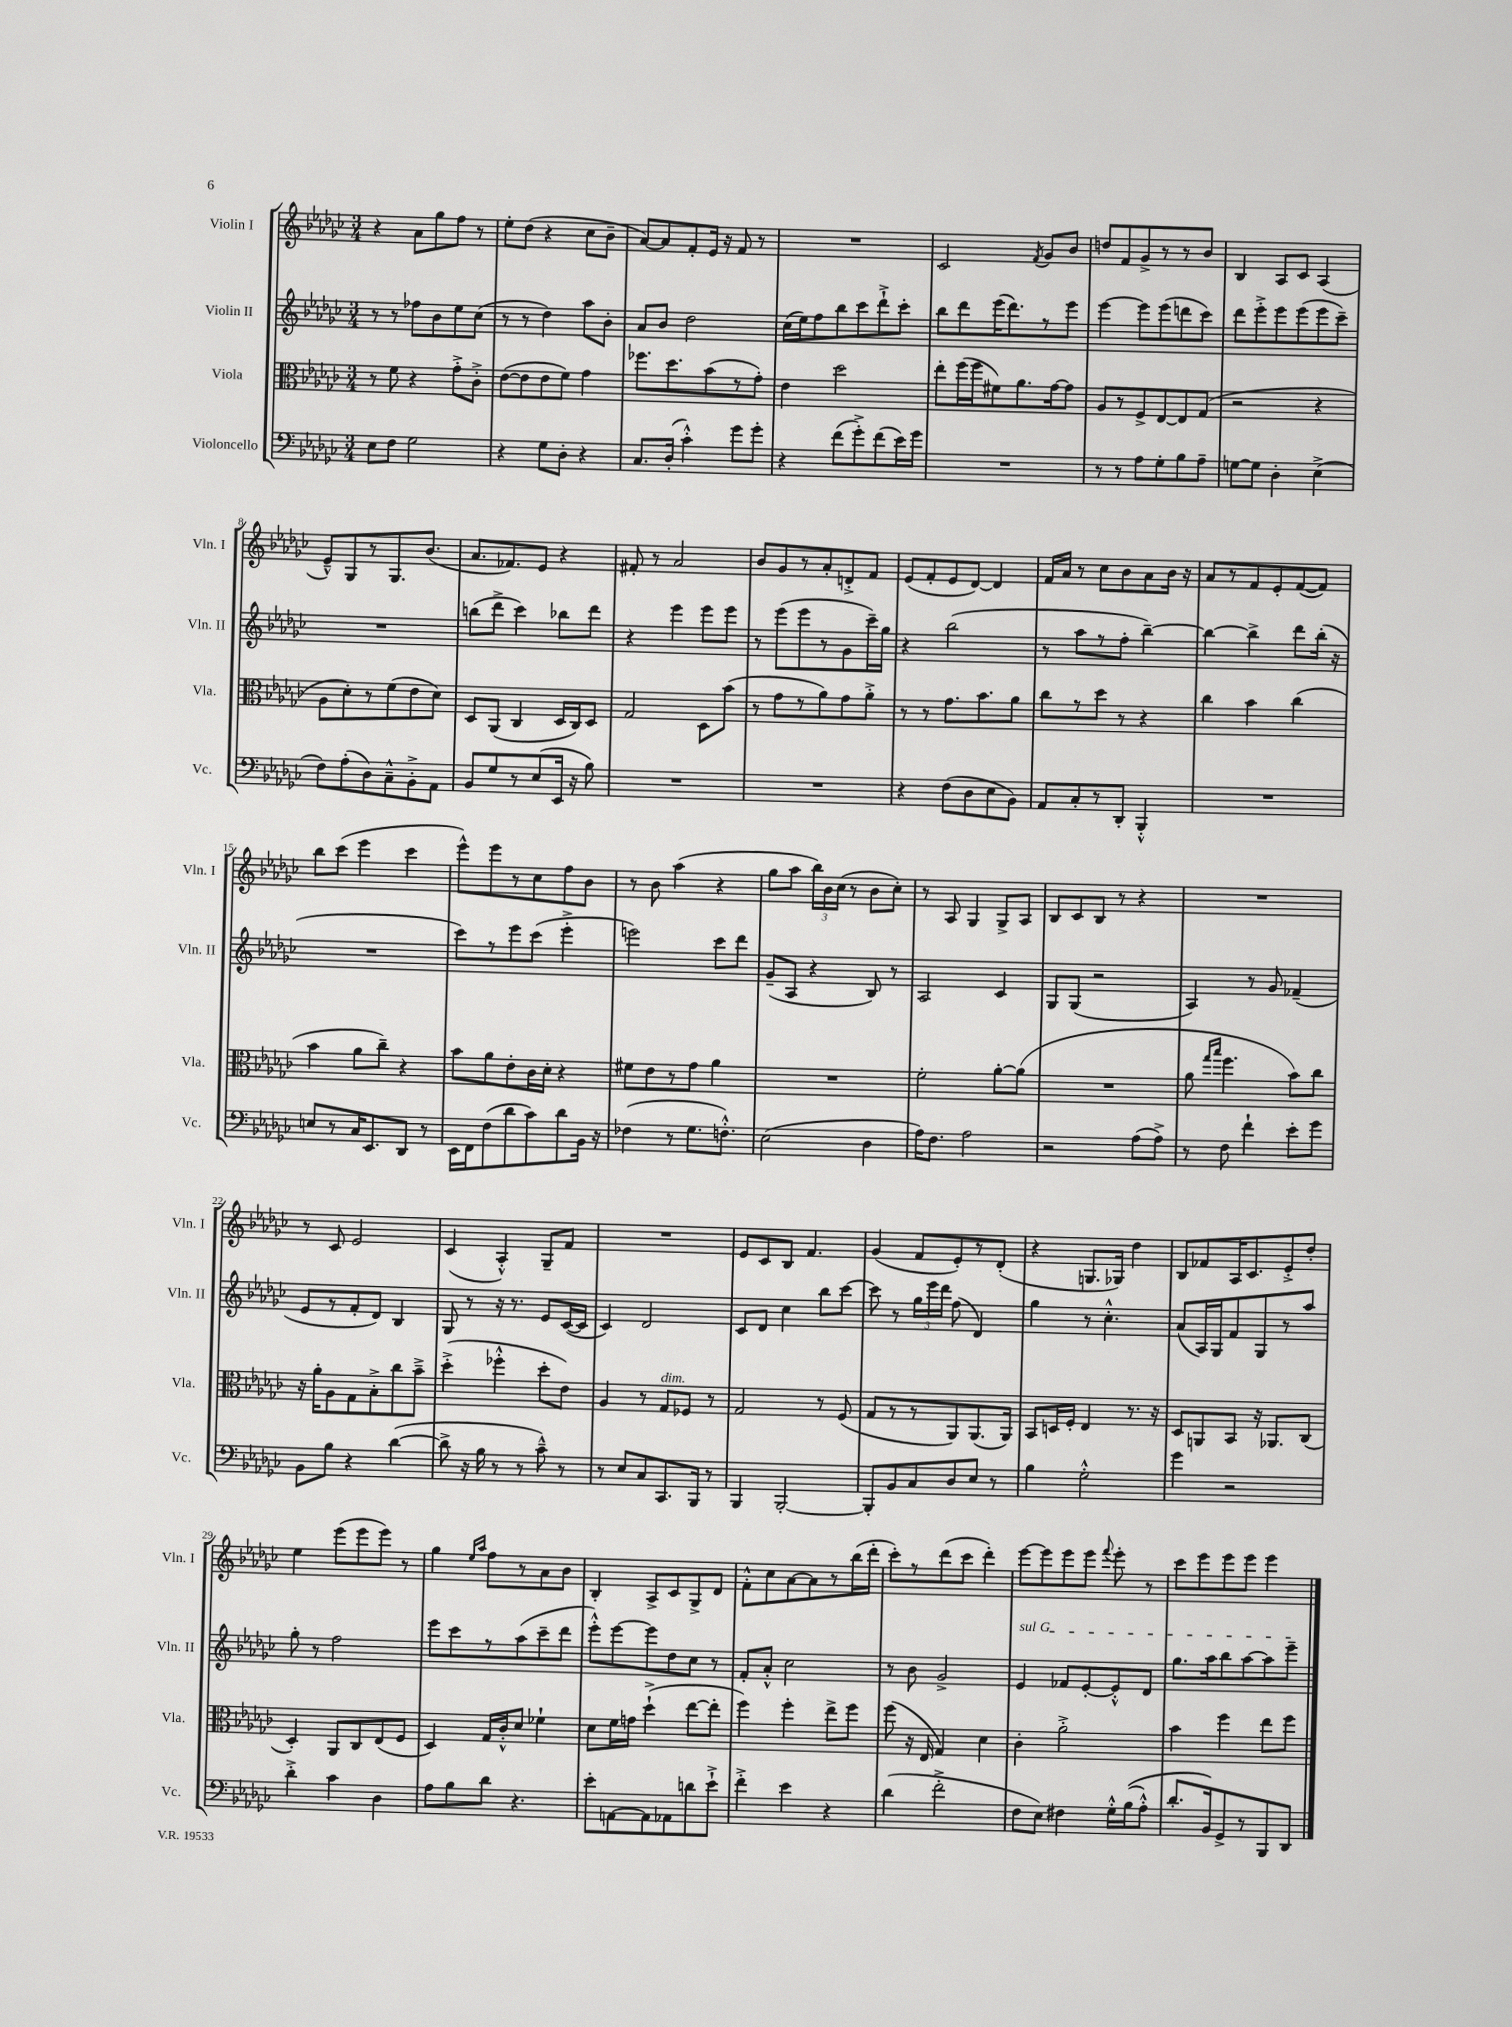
<<
\new StaffGroup <<
\new Staff = "s0" \with { instrumentName = "Violin I" shortInstrumentName = "Vln. I" } {
    \clef treble \key ges \major \numericTimeSignature \time 3/4
    \autoBeamOff r4 aes'8[ ges''8 f''8] r8 |
    ees''8[-. des''8]( r4 ces''8[ bes'8]-- |
    aes'8[~) aes'8 f'8-. ees'16] r16 f'8 r8 |
    R2. |
    ces'2 \acciaccatura { f'8 } ges'8[ bes'8] |
    d''8[ f'8 ges'8-> r8 r8 bes'8] |
    bes4 aes8[ ces'8] aes4( |
    ees'8[---^) ges8 r8 ges8. bes'8.]( |
    aes'8.[ fes'8.) ees'8] r4 |
    fis'8-. r8 aes'2 |
    bes'8[ ges'8 r8 aes'8-. d'8-.-> f'8] |
    ees'8[( f'8-. ees'8 des'8]~) des'4 |
    f'16[ aes'16] r8 ces''8[ bes'8 aes'8 bes'16] r16 |
    aes'8[ r8 f'8 ees'8-. f'8~( f'8]) |
    bes''8[ ces'''8]( ees'''4 ces'''4 |
    ees'''8[-^) ees'''8 r8 ces''8 f''8 bes'8] |
    r8 bes'8 aes''4( r4 |
    ges''8[ aes''8] \tuplet 3/2 { bes''16[) bes'16 ces''16]( } r8 bes'8[ ces''8]-.) |
    r8 aes8 ges4 ges8[-> aes8] |
    bes8[ ces'8 bes8] r8 r4 |
    R2. |
    r8 ces'8 ees'2 |
    ces'4( aes4-.-^) ges8[-- f'8] |
    R2. |
    ees'8[ ces'8 bes8] f'4. |
    ges'4( f'8[ ees'8-.) r8 des'8]-.( |
    r4 g8.[ ges16]) des''4 |
    bes8[ fes'8 aes16 ces'8. ees'8-.-> des''8]-. |
    ees''4 ees'''8[( ees'''8 ees'''8]) r8 |
    ges''4 \grace { ees''16[ aes''16] } f''8[ r8 aes'8 bes'8] |
    bes4-. aes8[-> ces'8 ges8-> des'8] |
    f'8[-.-^ ces''8 aes'8~ aes'8 r8 bes''16( des'''16]-. |
    ces'''8[-.) r8 des'''8( ces'''8] des'''4-.) |
    ees'''8[~ ees'''8 ees'''8 ees'''8] \appoggiatura { f'''8 } ees'''8-. r8 |
    ces'''8[ ees'''8 ees'''8 ees'''8] ees'''4 \bar "|." |
}
\new Staff = "s1" \with { instrumentName = "Violin II" shortInstrumentName = "Vln. II" } {
    \clef treble \key ges \major \numericTimeSignature \time 3/4
    \autoBeamOff r8 r8 fes''8[ bes'8 ees''8 ces''8]( |
    r8 r8 des''4) aes''8[ bes'8]-. |
    aes'8[ bes'8] des''2 |
    ces''16[( ees''16) f''8 bes''8 ces'''8 des'''8-!-> ces'''8]-. |
    bes''8[ des'''8 ees'''16( des'''8.) r8 ees'''8] |
    ees'''4~ ees'''8[ ees'''8( d'''8 ces'''8]) |
    des'''8[ ees'''8-.-> ees'''8 ees'''8( ees'''8 ces'''8]--) |
    R2. |
    b''8[( des'''8]-> ces'''4) bes''8[ des'''8] |
    r4 ees'''4 ees'''8[ ees'''8] |
    r8 ees'''8[( ees'''8 r8 ges'8 ces'''16--) ges''16] |
    r4 bes''2( |
    r8 aes''8[ r8 f''8]-. bes''4~--) |
    bes''4~ bes''4-> des'''8[ bes''16]-.( r16 |
    R2. |
    ces'''8[) r8 ees'''8 ces'''8]( ees'''4-.-> |
    e'''2) ces'''8[ des'''8] |
    ges'8[--( aes8] r4 bes8) r8 |
    aes2 ces'4 |
    ges8[ ges8]( r2 |
    aes4) r8 ges'8 fes'4--( |
    ees'8[ r8 f'8-. des'8]) bes4 |
    ges8 r8 r16 r8. ees'8[ ces'16~( ces'16] |
    ces'4) des'2 |
    ces'8[ des'8] ces''4 bes''8[ ces'''8]~ |
    ces'''8 r8 \tuplet 3/2 { ges''16[ ees'''16 des'''16] } f''8( des'4) |
    ges''4 r8 ces''4.-.-^ |
    aes'8[( aes16) ges16 f'8 ges8 r8 aes''8] |
    ges''8-. r8 f''2 |
    ees'''8[ ces'''8 r8 aes''8( ces'''8-- des'''8] |
    ees'''8[-.-^) ees'''8~ ees'''8 des''8 ces''8] r8 |
    f'8[-. aes'8]-.-^ ces''2 |
    r8 bes'8 ges'2-> |
    \once \override TextSpanner.bound-details.left.text = \markup { \italic "sul G" } ees'4\startTextSpan fes'8[ ees'8~-. ees'8-.-^ des'8] |
    ges''8.[ aes''16 bes''8 aes''8~ aes''8 ees'''8]--\stopTextSpan \bar "|." |
}
\new Staff = "s2" \with { instrumentName = "Viola" shortInstrumentName = "Vla." } {
    \clef alto \key ges \major \numericTimeSignature \time 3/4
    \autoBeamOff r8 f'8 r4 ges'8[-.-> ces'8]-.-> |
    ees'8[~( ees'8 ees'8 f'8]) ges'4 |
    fes''8.[ des''8. bes'8( r8 ges'8]-.) |
    ees'4 des''2 |
    ees''8[-. f''16( f''16 fis'8) aes'8. ges'16~ ges'8] |
    aes8[ r8 f8-> ees8~ ees8 ges8]( |
    r2 r4 |
    aes8[ des'8-.) r8 f'8( ees'8 des'8]) |
    des8[ aes,8]( ces4 des16[ ces16) des8] |
    ges2 des8[ bes'8]( |
    r8 ges'8[ r8 aes'8) ges'8 aes'8]-.-> |
    r8 r8 ges'8.[ bes'8. aes'8] |
    ces''8[ r8 des''8] r8 r4 |
    ces''4 bes'4 ces''4( |
    bes'4 aes'8[ ces''8]--) r4 |
    bes'8[ aes'8 ees'8-. ces'16 des'16]-. r4 |
    fis'8[ ees'8 r8 ges'8] aes'4 |
    R2. |
    f'2-. aes'8[~-. aes'8]( |
    R2. |
    aes'8 \grace { ges''16[ bes''16] } f''4. bes'8[) ces''8] |
    r16 aes'16[-. aes8 ges8 bes8-.-> ces''8 bes'8]---> |
    des''4-.->( fes''4-.-^ des''8[-. ees'8]) |
    aes4 r8 ges8[^\markup { \italic "dim." } fes8] r8 |
    ges2 r8 f8( |
    ges8[ r8 r8 aes,8) aes,8.( aes,16]) |
    bes,8[ d16 f16]-. ees4 r8. r16 |
    des8[ a,8 bes,8] r16 aes,8.[ ces8]( |
    des4-.) aes,8[ ces8 ees8( f8] |
    des4) ges16[ ces'16-.-^ des'8] fes'4-! |
    des'8[ f'16 g'16] des''4-!->( ees''8[~ ees''8]-. |
    f''4) f''4-. ees''8[-> f''8] |
    f''8( r16 ees16 ges4) des'4 |
    ces'4-. aes'2-.-> |
    bes'4 f''4 ees''8[ f''8] \bar "|." |
}
\new Staff = "s3" \with { instrumentName = "Violoncello" shortInstrumentName = "Vc." } {
    \clef bass \key ges \major \numericTimeSignature \time 3/4
    \autoBeamOff ees8[ f8] ges2 |
    r4 ges8[ des8]-. r4 |
    ces8.[ des16]-.( ces'4-.-^) ges'8[ ges'8]-. |
    r4 f'8[( ges'8-.->) f'8( ees'16) ges'16] |
    R2. |
    r8 r8 aes8[ ges8-. bes8 aes8]-- |
    g8[~ g8] des4-. ees4->( |
    f8[) aes8-.( des8) ces8---^ bes,8-.-> aes,8] |
    bes,8[ ges8 r8 ees8( ees,16] r16 bes8) |
    R2. |
    R2. |
    r4 f8[( des8 ees8 bes,8]) |
    aes,8[ ces8-. r8 des,8]-. bes,,4-.-^ |
    R2. |
    e8[ r8 ces16 ees,8. des,8] r8 |
    ees,16[ f,16 f8( des'8 ces'8) des'8 bes,16] r16 |
    fes4( r8 ges8.[ f8.]-.-^) |
    ees2( des4 |
    aes16[) f8.] aes2 |
    r2 aes8[( aes8]->) |
    r8 f8 f'4-! ees'8[-. ges'8] |
    bes,8[ bes8] r4 des'4~( |
    des'8-> r16 bes16 r8 r8 ces'8---^) r8 |
    r8 ees8[ ces8 ces,8. bes,,16] r8 |
    bes,,4 bes,,2~-. |
    bes,,8[-. bes,8 ces8 des8 ees8] r8 |
    bes4 ges2-.-^ |
    ges'4 r2 |
    des'4-.-> ces'4 des4 |
    aes8[ bes8 des'8] r4. |
    ees'8[-. a,8~ a,8 aes,8 d'8 ees'8]-!-> |
    f'4-.-> ees'4 r4 |
    des'4( f'2-.-> |
    f8[ ees8]) fis4 ges16[-.-^ bes16(\( aes8]-.-^) |
    des'8.[-. bes,16\) ges,8-> r8 bes,,8 des,8] \bar "|." |
}
>>
>>
